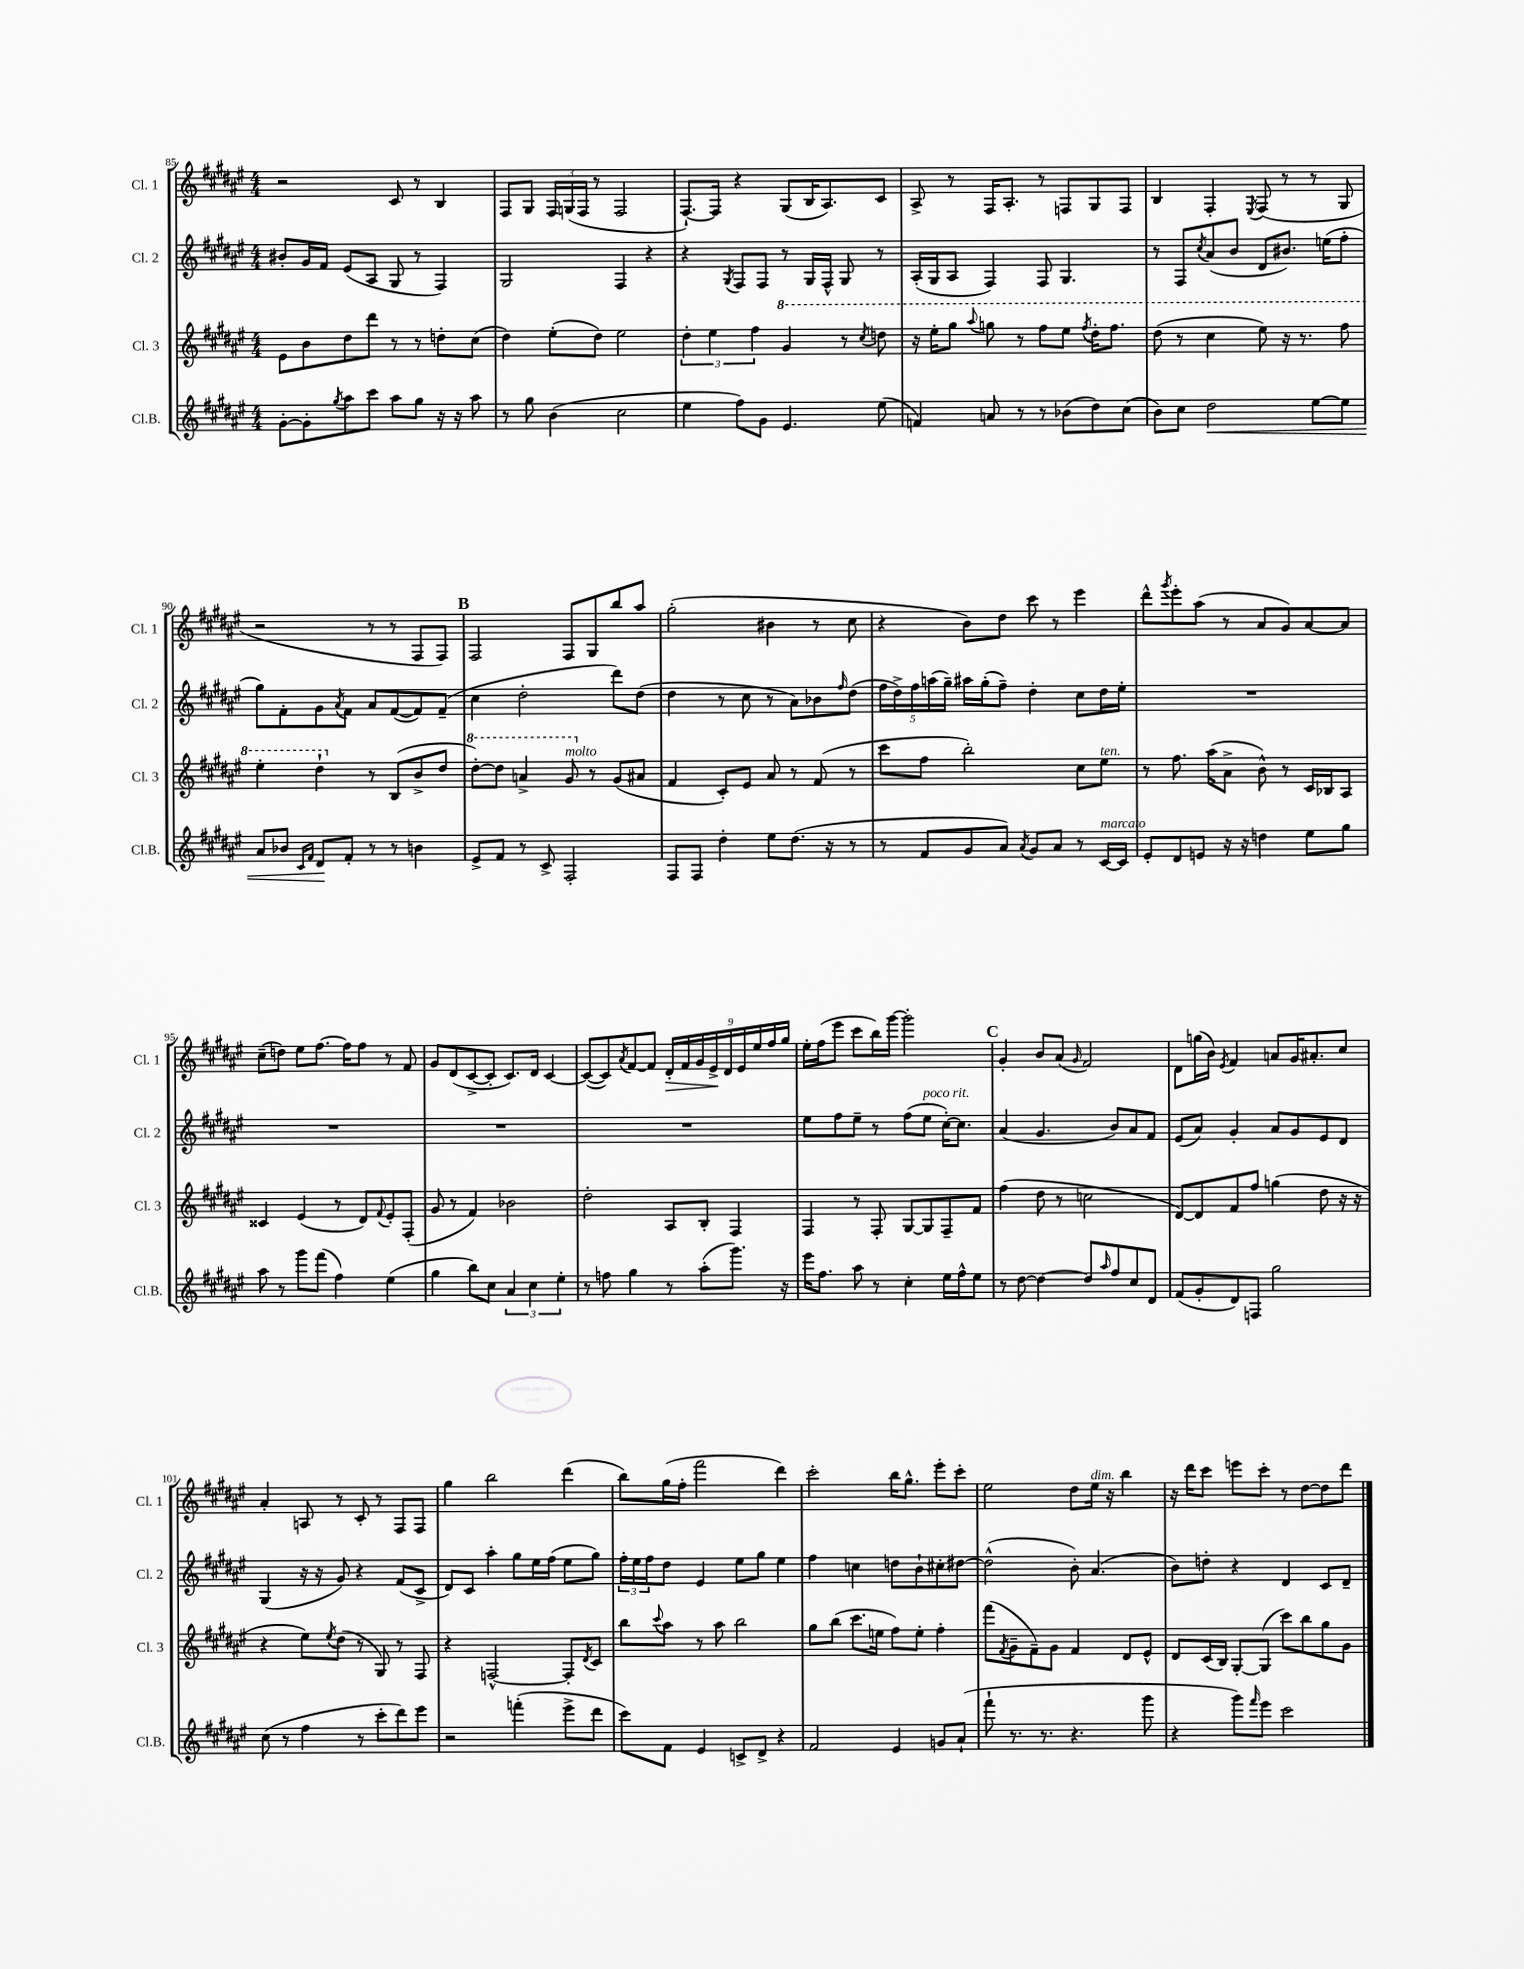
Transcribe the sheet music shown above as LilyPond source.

<<
\new StaffGroup <<
\new Staff = "s0" \with { instrumentName = "Cl. 1" shortInstrumentName = "Cl. 1" } {
    \clef treble \key fis \major \numericTimeSignature \time 4/4
    r2 cis'8 r8 b4 |
    fis8 gis8 \tuplet 3/2 { fis16 g16( fis16 } r8 fis2 |
    fis8.~-!) fis16 r4 gis8( b16 ais8.) cis'8 |
    ais8-> r8 fis16 ais8.-. r8 f8 gis8 f8 |
    b4 fis4-. \acciaccatura { eis8 } fis8( r8 r8 gis8 |
    r2 r8 r8 fis8 fis8) |
    \mark \markup { \bold "B" } fis2 fis8 gis8 b''8 ais''8 |
    gis''2-.( bis'4 r8 cis''8 |
    r4 b'8) dis''8 cis'''8 r8 eis'''4 |
    dis'''8-^ \acciaccatura { gis'''8 } eis'''8-. ais''8( r8 ais'8 gis'8) ais'8~ ais'8 |
    cis''8--( d''8) eis''8 fis''8.~ fis''16 fis''8 r8 fis'8 |
    gis'8 dis'8( cis'8~-> cis'8-. cis'8.) dis'16 cis'4~ |
    cis'8~( cis'8) \acciaccatura { ais'8 } fis'8~ fis'8 \tuplet 9/8 { dis'16-.\> fis'16 gis'16 eis'16->\! dis'16 eis'16 eis''16 fis''16 gis''16 } |
    eis''16-. fis''16( eis'''8 cis'''8 b''16) gis'''16~ gis'''2-. |
    \mark \markup { \bold "C" } gis'4-. b'8 ais'8( \grace { gis'16 } fis'2) |
    dis'8 g''16( b'16) \acciaccatura { eis'8 } fis'4 a'8 gis'16 ais'8.-. cis''8 |
    ais'4-. a8 r8 cis'8-. r8 fis8 fis8 |
    gis''4 b''2 dis'''4( |
    b''8) gis''16( fis''16-. fis'''2 dis'''4) |
    cis'''2-. b''16 gis''8.-^ eis'''8-. cis'''8-. |
    eis''2 dis''8 eis''16^\markup { \italic "dim." } r16 b''4 |
    r16 dis'''16 cis'''8 e'''8 cis'''8-. r8 dis''8~ dis''8 dis'''8 \bar "|." |
}
\new Staff = "s1" \with { instrumentName = "Cl. 2" shortInstrumentName = "Cl. 2" } {
    \clef treble \key fis \major \numericTimeSignature \time 4/4
    bis'8-. gis'16 fis'16 eis'8( ais8 gis8 r8 fis4) |
    gis2 fis4 r4 |
    r4 \acciaccatura { gis8 } fis8 fis8 r8 gis16 fis16-^ gis8 r8 |
    ais16-.( gis16 ais8 fis4) fis8 gis4. |
    r8 fis8 \acciaccatura { cis''8 } ais'8( b'8 dis'8 bis'8.) e''16( fis''8-. |
    gis''8) fis'8-. gis'8 \acciaccatura { ais'8 } fis'8 ais'8 fis'8~( fis'8) fis'8--( |
    \mark \markup { \bold "B" } cis''4 dis''2-. dis'''8) dis''8( |
    dis''4 r8 cis''8 r8 ais'8) bes'8 \grace { fis''16 } dis''8( |
    \tuplet 5/4 { fis''16 dis''16->) fis''16 a''16( gis''16--) } ais''16 gis''16-.( fis''8--) dis''4-. cis''8 dis''16 eis''16-. |
    R1 |
    R1 |
    R1 |
    R1 |
    eis''8 fis''8 eis''8-- r8 fis''8( eis''8^\markup { \italic "poco rit." } cis''16~-.) cis''8. |
    \mark \markup { \bold "C" } ais'4( gis'4. b'8) ais'8 fis'8 |
    eis'8( ais'8) gis'4-. ais'8 gis'8 eis'8 dis'8 |
    gis4( r16 r16 gis'8) r4 fis'8( cis'8-> |
    dis'8) cis'8 ais''4-. gis''8 eis''16 fis''16( eis''8 gis''8) |
    \tuplet 3/2 { fis''16-. eis''16 fis''16 } dis''8 eis'4 eis''8 gis''8 eis''4 |
    fis''4 c''4 d''8 b'8-! cis''8-. dis''8~ |
    dis''2-^( b'8-.) ais'4.( |
    b'8) d''8-. r4 dis'4 cis'8 dis'8-- \bar "|." |
}
\new Staff = "s2" \with { instrumentName = "Cl. 3" shortInstrumentName = "Cl. 3" } {
    \clef treble \key fis \major \numericTimeSignature \time 4/4
    eis'8 b'8 dis''8 dis'''8 r8 r8 d''8-. cis''8( |
    dis''4) eis''8-.( dis''8) eis''2 |
    \tuplet 3/2 { dis''4-. eis''4 fis''4 } \ottava #1 gis''4 r8 \acciaccatura { cis'''8 } d'''8 |
    r16 eis'''16-. gis'''8 \appoggiatura { ais'''8 } g'''8 r8 fis'''8 eis'''8 \acciaccatura { fis'''8 } dis'''16-. fis'''8. |
    dis'''8( r8 cis'''4 eis'''8) r16 r8. fis'''8 |
    eis'''4-. dis'''4-! \ottava #0 r8 b8( b'8-> dis''8 |
    \mark \markup { \bold "B" } \ottava #1 dis'''8~-.) dis'''8 a''4-> gis''8^\markup { \italic "molto" } \ottava #0 r8 gis'8( ais'!8 |
    fis'4 cis'8-.) eis'8 ais'8 r8 fis'8( r8 |
    cis'''8 fis''8 b''2-.) cis''8 eis''8^\markup { \italic "ten." } |
    r8 fis''8. ais''16( ais'8-> b'8-^) r8 cis'16 bes16 ais8 |
    cisis'4 eis'4( r8 dis'8) \appoggiatura { fis'8 } eis'8-. fis8-.( |
    gis'8 r8 fis'4) bes'2 |
    dis''2-. ais8 b8-. fis4 |
    fis4 r8 fis8-. gis8~ gis8 fis8-- fis'8 |
    \mark \markup { \bold "C" } fis''4( dis''8 r8 c''2 |
    dis'8~) dis'8 fis'8 fis''8 g''4( dis''8 r16 r16 |
    r4 eis''8) \acciaccatura { eis''8 } dis''8( r8 gis8) r8 fis8 |
    r4 f2~-^ f8-. \acciaccatura { dis'8 } cis'8 |
    b''8 \appoggiatura { cis'''8 } ais''8 r8 ais''8 b''2 |
    gis''8 b''8( cis'''8. e''16 fis''8) e''8-. fis''4-. |
    fis'''8( \acciaccatura { fis'8 } gis'8-- fis'8--) gis'8 fis'4 dis'8 eis'8-^ |
    dis'8 cis'16( b16) gis8~-. gis8( cis'''8) b''8 gis''8 gis'8 \bar "|." |
}
\new Staff = "s3" \with { instrumentName = "Cl.B." shortInstrumentName = "Cl.B." } {
    \clef treble \key fis \major \numericTimeSignature \time 4/4
    gis'8~-. gis'8-. \acciaccatura { gis''8 } ais''8 cis'''8 ais''8 gis''8 r16 r16 ais''8 |
    r8 gis''8 b'4( cis''2 |
    eis''4 fis''8) gis'8 eis'4. eis''8( |
    f'4) a'8 r8 r8 bes'8( dis''8) cis''8( |
    b'8) cis''8 dis''2\< eis''8~ eis''8 |
    ais'8 bes'8 \grace { cis'16 fis'16 } dis'8\! fis'8-. r8 r8 b'4 |
    \mark \markup { \bold "B" } eis'8-> fis'8 r8 cis'8-> fis2-. |
    fis8 fis8 dis''4-. eis''8 dis''8.( r16 r8 |
    r8 fis'8 gis'8 ais'8) \acciaccatura { ais'8 } gis'8 ais'8 r8 cis'16~^\markup { \italic "marcato" } cis'16 |
    eis'8-. dis'8 e'8 r16 r16 d''4 eis''8 gis''8 |
    ais''8 r8 gis'''8 fis'''8( fis''4) eis''4( |
    gis''4 b''8) cis''8 \tuplet 3/2 { ais'4 cis''4 eis''4-. } |
    r8 f''8 gis''4 r8 ais''8-.( gis'''8.) r16 |
    eis'''16 fis''8. ais''8 r8 cis''4-. eis''16 fis''16-^ eis''8 |
    \mark \markup { \bold "C" } r8 dis''8~ dis''4~ dis''8 \grace { ais''16 } fis''8 cis''8 dis'8 |
    fis'8( gis'8-. dis'8) f8 gis''2 |
    cis''8( r8 fis''4 r8 cis'''8-. dis'''8) eis'''8 |
    r2 f'''4-.( eis'''8-> dis'''8 |
    cis'''8) fis'8 eis'4 c'8-> dis'8-> r4 |
    fis'2 eis'4 g'8 ais'8-!( |
    fis'''8-! r8. r8. r4. gis'''8 |
    r4 gis'''8) \grace { fis'''16 } eis'''8 cis'''2 \bar "|." |
}
>>
>>
\layout { \context { \Score currentBarNumber = #85 } }
